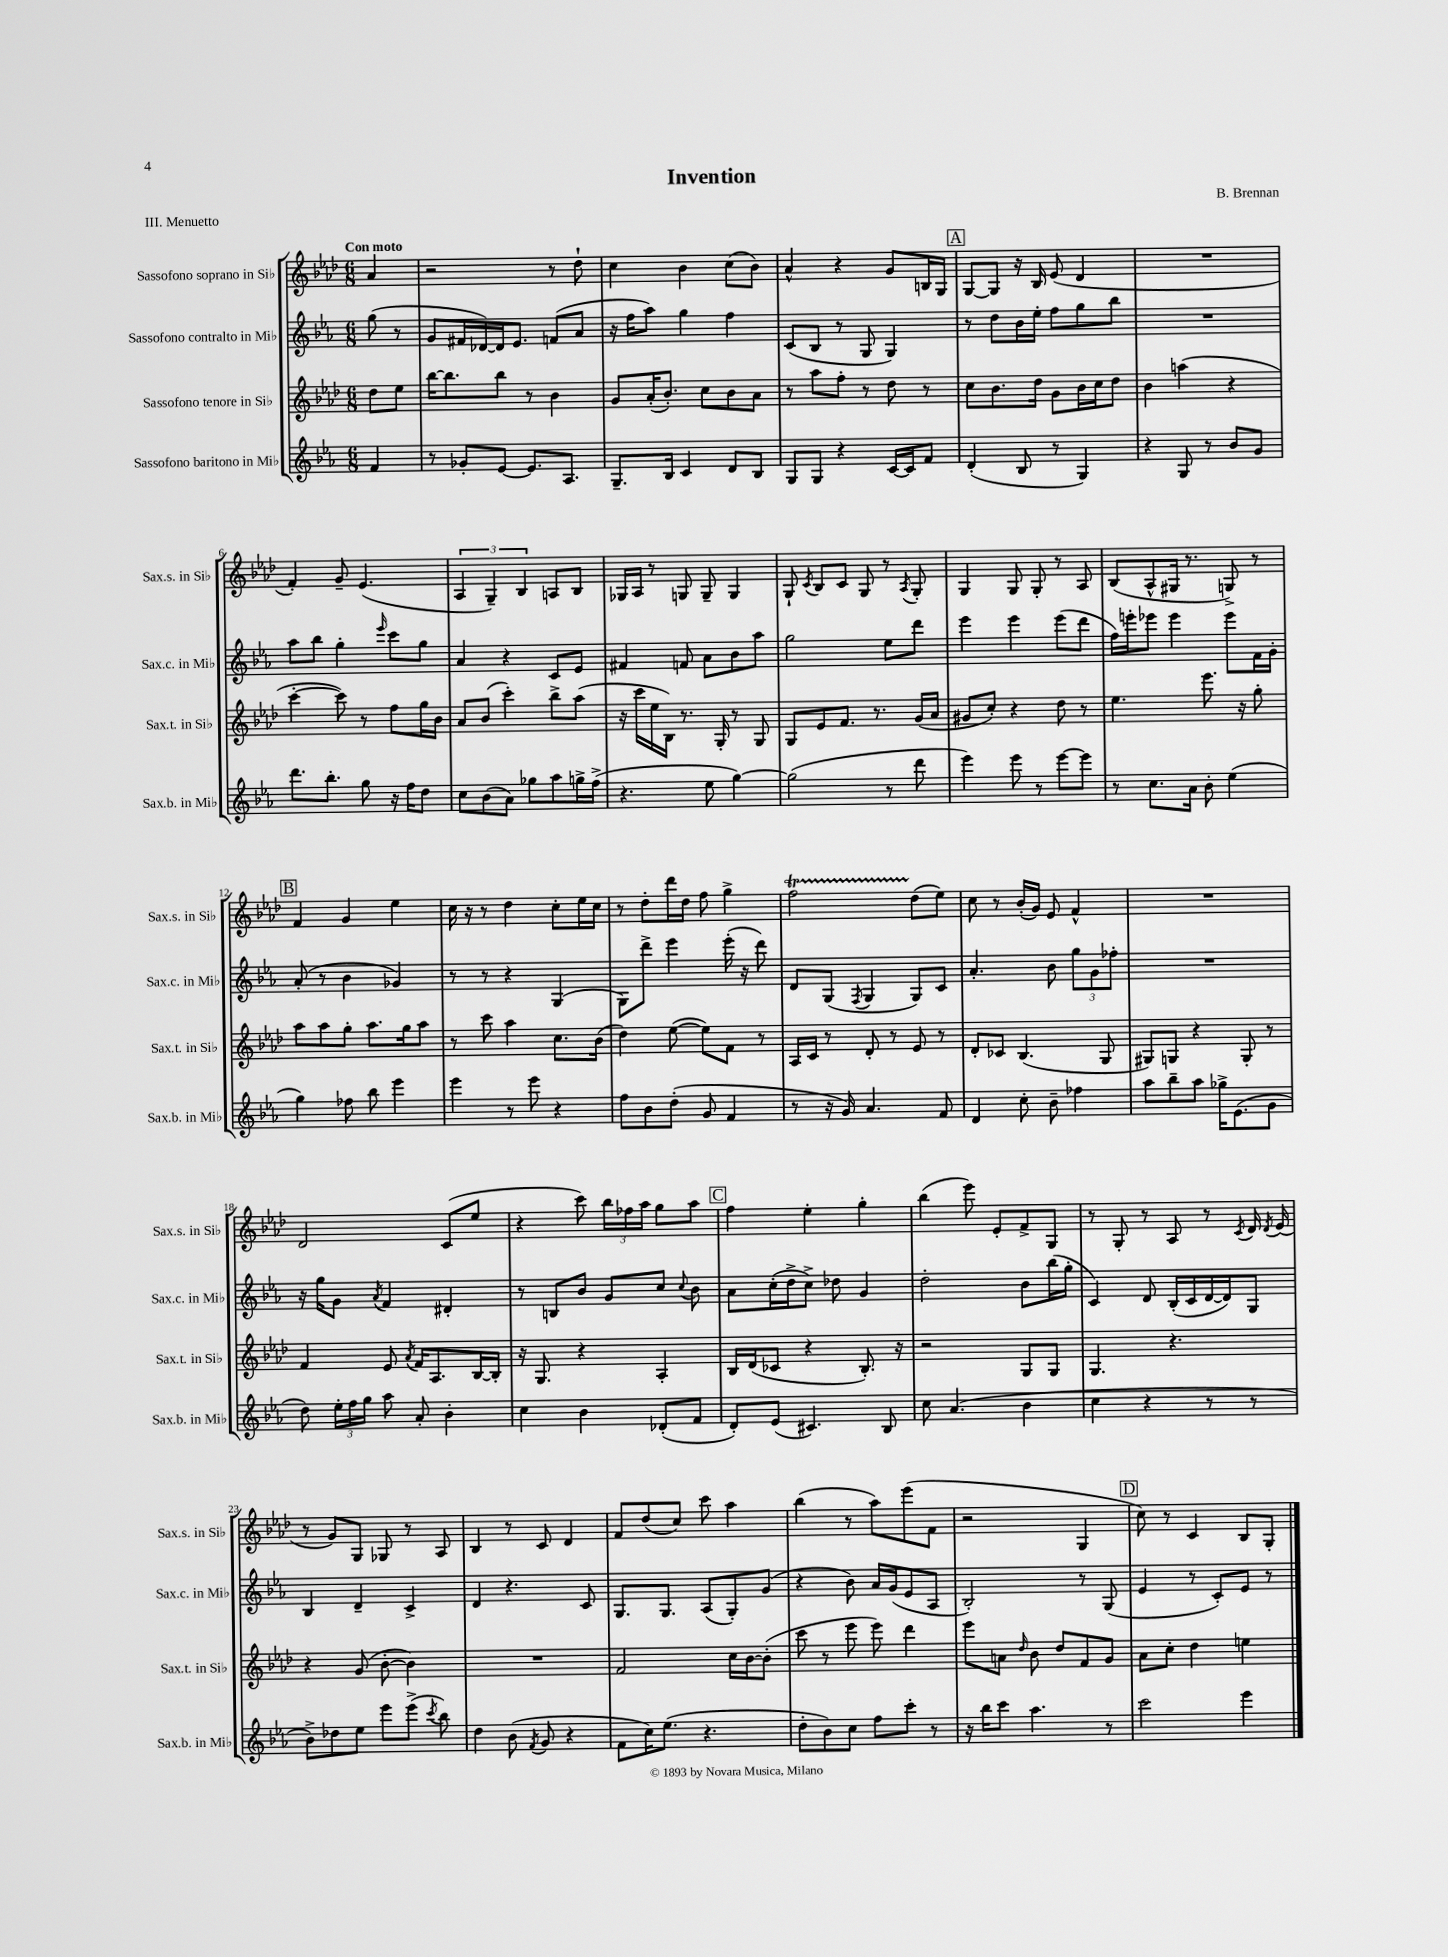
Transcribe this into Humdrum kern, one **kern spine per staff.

**kern	**kern	**kern	**kern
*part4	*part3	*part2	*part1
*staff4	*staff3	*staff2	*staff1
*I"Sassofono baritono in Mi♭	*I"Sassofono tenore in Si♭	*I"Sassofono contralto in Mi♭	*I"Sassofono soprano in Si♭
*I'Sax.b. in Mi♭	*I'Sax.t. in Si♭	*I'Sax.c. in Mi♭	*I'Sax.s. in Si♭
*clefG2	*clefG2	*clefG2	*clefG2
*k[b-e-a-]	*k[b-e-a-d-]	*k[b-e-a-]	*k[b-e-a-d-]
*M6/8	*M6/8	*M6/8	*M6/8
=	=	=	=
!	!	!	!LO:TX:a:B:t=Con moto
4f/	8dd-\L	(8gg\	4a-/
.	8ee-\J	8r	.
=1	=1	=1	=1
8r	[16bb-\KL	8g/L	2r
.	8.bb-\]	.	.
8g-X'/L	.	16f#X/L	.
.	.	[16d-X/)	.
[8e-/J	8bb-\J	16d-/J]	.
.	.	8.e-/J	.
8.e-/L]	8r	.	.
.	4b-\	(8fn/L	8r
8.A-/J	.	.	.
.	.	8a-/J	8dd-`\
=2	=2	=2	=2
8.G~/L	8g/L	16r	4cc\
.	.	16ff\KL	.
.	(16a-'/K	8aa-\J)	.
16B-/Jk	8.b-'/J)	.	.
4c/	.	4gg\	4b-\
.	8cc\L	.	.
8d/L	8b-\	4ff\	(8cc\L
8B-/J	8a-\J	.	8b-\J)
=3	=3	=3	=3
8G/L	8r	(8c/L	4a-^^/
8G/J	8aa-\L	8B-/J	.
4r	8ff'\J	8r	4r
.	8r	8G/	.
[16c/LL	8dd-\	4G/)	8g/L
16c/J]	.	.	.
8f/J	8r	.	16Bn/L
.	.	.	16G/JJ
!!LO:REH:place=s1:t=A
=4	=4	=4	=4
(4d'/	8cc\L	8r	[8G/L
.	8.b-\	8dd\L	8G/J]
8B-/	.	16b-\L	16r
.	16dd-\Jk	16ee-'\JJ	16B-/
8r	8g\L	8ff\L	(8e-/
4G/)	16b-\L	8gg\	4d-/
.	16cc\J	.	.
.	8dd-\J	8bb-\J	.
=5	=5	=5	=5
4r	4b-\	2.r	2.r
8G/	(4aan\	.	.
8r	.	.	.
8b-/L	4r	.	.
8g/J	.	.	.
!!LO:LB:g=z
=6	=6	=6	=6
8.ddd\L	[4ccc'\	8aa-\L	4f'/)
.	.	8bb-\J	.
8.bb-'\J	.	.	.
.	8ccc\])	4gg'\	8g~/
8gg\	8r	.	(4.e-/
.	.	16qqeee-/	.
16r	8ff\L	8ccc\L	.
16ff\KL	.	.	.
8dd\J	16gg\L	8gg\J	.
.	16b-\JJ	.	.
=7	=7	=7	=7
8cc\L	8a-/L	4a-/	6A-/
(8b-\	(8b-/J	.	.
.	.	.	6G~/)
8a-\J)	4ccc'\)	4r	.
.	.	.	6B-/
8gg-X\L	.	.	.
8aa-\	8bb-^\L	8c/L	8An/L
16ggn^\L	(8aa-\J	8e-/J	8B-/J
(16ff^\JJ	.	.	.
=8	=8	=8	=8
4.r	16r	4f#X/	16G-X/LL
.	16ccc\LL	.	16A-/JJ
.	16ee-\	.	8r
.	16B-\JJ)	.	.
.	8.r	8fn/	8Gn/
8ee-\	.	8a-\L	8G~/
.	16G'/	.	.
[4gg\)	8r	8b-\	4G/
.	8G/	8aa-\J	.
=9	=9	=9	=9
(2gg\]	8G/L	2gg\	8G`/
.	.	.	8qc/
.	8e-/	.	8B-/L
.	8.f/J	.	8c/J
.	.	.	8G/
.	8.r	.	.
8r	.	8ee-\L	8r
.	.	.	8qA-/
8ddd\	(16g/LL	8ddd\J	8G'/
.	16a-/JJ	.	.
=10	=10	=10	=10
4eee-\)	8g#X/L	4eee-\	4G/
.	8cc'/J)	.	.
8eee-\	4r	4eee-\	8G/
8r	.	.	8G'/
[8eee-\L	8dd-\	(8eee-\L	8r
8eee-\J]	8r	8ddd\J	8A-/
=11	=11	=11	=11
8r	4.ee-\	16ff\LL)	(8B-/L
.	.	16eeen'\J	.
8.cc\L	.	8eee-X\J	8A-^^/
.	.	4eee-\	16G#X/Jk
16a-\Jk	.	.	8.r
8b-'\	8.eee-\	.	.
(4ee-\	.	8eee-\L	8Gn^/)
.	16r	.	.
.	8gg'\	16f\L	8r
.	.	16g'\JJ	.
!!LO:LB:g=z
!!LO:REH:place=s1:t=B
=12	=12	=12	=12
4gg\)	8aa-\L	(8a-'/	4f/
.	8aa-\	8r	.
8ff-X\	8gg'\J	4b-\	4g/
8bb-\	8.aa-\L	.	.
4eee-\	.	4g-X/)	4ee-\
.	16gg\k	.	.
.	8aa-\J	.	.
=13	=13	=13	=13
4eee-\	8r	8r	16cc\
.	.	.	16r
.	8ccc\	8r	8r
8r	4aa-\	4r	4dd-\
8eee-\	.	.	.
4r	8.cc\L	(4G/	8cc'\L
.	.	.	16ee-\L
.	(16b-\Jk	.	16cc\JJ
=14	=14	=14	=14
8ff\L	4dd-\)	8G\L)	8r
8b-\	.	8ddd^\J	8dd-'\L
(8dd'\J	([8ee-\	4eee-\	16ddd-\L
.	.	.	16dd-\JJ
8g/	8ee-\L])	.	8ff\
4f/	8f\J	(16eee-'\	4gg^\
.	.	16r	.
.	8r	8ddd\)	.
=15	=15	=15	=15
8r	16A-/LL	8d/L	2ffT\
.	16c/JJ	.	.
16r	8r	(8G/J	.
16g/)	.	.	.
.	.	8qF/	.
4.a-/	8d-'/	4G/	.
.	8r	.	.
.	8e-/	8G/L)	(8dd-\L
8f/	8r	8c/J	8ee-\J)
=16	=16	=16	=16
4d/	8d-'/L	4.a-'/	8cc\
.	8c-X/J	.	8r
8cc'\	(4.B-/	.	(16b-'/LL
.	.	.	16g/JJ)
8b-~\	.	8b-\	8e-/
4ff-X\	.	12gg\L	4f^^/
.	.	12g\	.
.	8G/	.	.
.	.	12ff-X'\J	.
=17	=17	=17	=17
8aa-\L	8G#X/L)	2.r	2.r
8bb-~\	8Gn/J	.	.
8aa-\J	4r	.	.
16gg-X^\KL	.	.	.
(8.e-\	.	.	.
.	8G'/	.	.
8g\J	8r	.	.
!!LO:LB:g=z
=18	=18	=18	=18
8dd\)	4f/	16r	2d-/
.	.	16gg\KL	.
24ee-'\LL	.	8g\J	.
24ff\	.	.	.
24gg\JJ	.	.	.
.	.	8qa-/	.
8aa-\	8e-/	4f/	.
.	8qa-/	.	.
8a-'/	16f/KL	.	.
.	8.A-/	.	.
4b-'\	.	4d#X'/	(8c/L
.	[16B-/L	.	8ee-/J
.	16B-'/JJ]	.	.
=19	=19	=19	=19
4cc\	16r	8r	4r
.	8.G/	.	.
.	.	8Bn/L	.
4b-\	4r	8b-/J	8ccc\)
.	.	8g/L	24bb-\LL
.	.	.	24ff-X\
.	.	.	24aa-\JJ
(8d-X'/L	4A-'/	8cc/J	8gg\L
.	.	8qqcc/	.
8f/J	.	8b-\	8aa-\J
!!LO:REH:place=s1:t=C
=20	=20	=20	=20
8d'/L)	16B-/LL	8a-\L	4ff\
.	(16d-/J	.	.
(8e-/J	8c-X/J	(16cc'\L	.
.	.	16dd^\J	.
4.c#X/)	4r	8cc^\J)	4ee-'\
.	.	8dd-X\	.
.	8.B-'/)	4g/	4gg'\
8B-/	.	.	.
.	16r	.	.
=21	=21	=21	=21
8cc\	2r	2dd'\	(4bb-\
(4.a-/	.	.	.
.	.	.	8eee-\)
.	.	.	8e-'/L
4b-\	8G/L	8b-\L	8f^/
.	8G/J	(16bb-\L	8G/J
.	.	16gg'\JJ	.
=22	=22	=22	=22
4cc\	4.G/	4c/)	8r
.	.	.	8G'/
4r	.	8d/	8r
.	4.r	(16B-'/LL	8A-/
.	.	16c/	.
8r	.	[16d/	8r
.	.	16d/J])	.
.	.	.	8qc/
8r	.	8G/J	16d-/
.	.	.	8qd-/
.	.	.	(16e-/
!!LO:LB:g=z
=23	=23	=23	=23
8b-^\L)	4r	4B-/	8r
8dd-X\	.	.	8g/L)
8ee-\J	(8g/	4d~/	8G/J
8eee-\L	[8b-'\	.	8G-X/
(8eee-^\J	4b-\])	4c^/	8r
8qccc/	.	.	.
8bb-\)	.	.	8A-/
=24	=24	=24	=24
4dd\	2.r	4d/	4B-/
(8b-\	.	4.r	8r
8qf/	.	.	.
8g/	.	.	8c/
4r	.	.	4d-/
.	.	8c/	.
=25	=25	=25	=25
8f\L	2f/	8.G/L	8f/L
16cc\K)	.	.	(8dd-/
(8.ee-\J	.	8.G/J	.
.	.	.	8cc/J)
4.r	.	(8A-/L	8ccc\
.	16cc\LL	8G'/)	4aa-\
.	[16b-\J	.	.
.	(8b-'\J]	(8g/J	.
=26	=26	=26	=26
8dd'\L	8ccc\	4r	(4bb-\
8b-\)	8r	.	.
8cc\J	8eee-\	8b-\)	8r
8ff\L	8eee-\)	16a-/LL	8aa-\L)
.	.	(16g/J	.
8ccc'\J	4ddd-\	8e-/	(8eee-\
8r	.	8A-/J	8f\J
=27	=27	=27	=27
16r	8eee-\L	2B-'/)	2r
16bb-\KL	.	.	.
8ccc\J	8an\J	.	.
.	16qqdd-/	.	.
4.aa-\	8b-\	.	.
.	8dd-/L	.	.
.	8f/	8r	4G/
8r	8g/J	(8G/	.
!!LO:REH:place=s1:t=D
=28	=28	=28	=28
2ccc\	8a-\L	4e-/	8cc\)
.	8cc'\J	.	8r
.	4dd-\	8r	4c/
.	.	8c'/L)	.
4eee-\	4een\	8e-/J	8B-/L
.	.	8r	8G'/J
==	==	==	==
*-	*-	*-	*-
